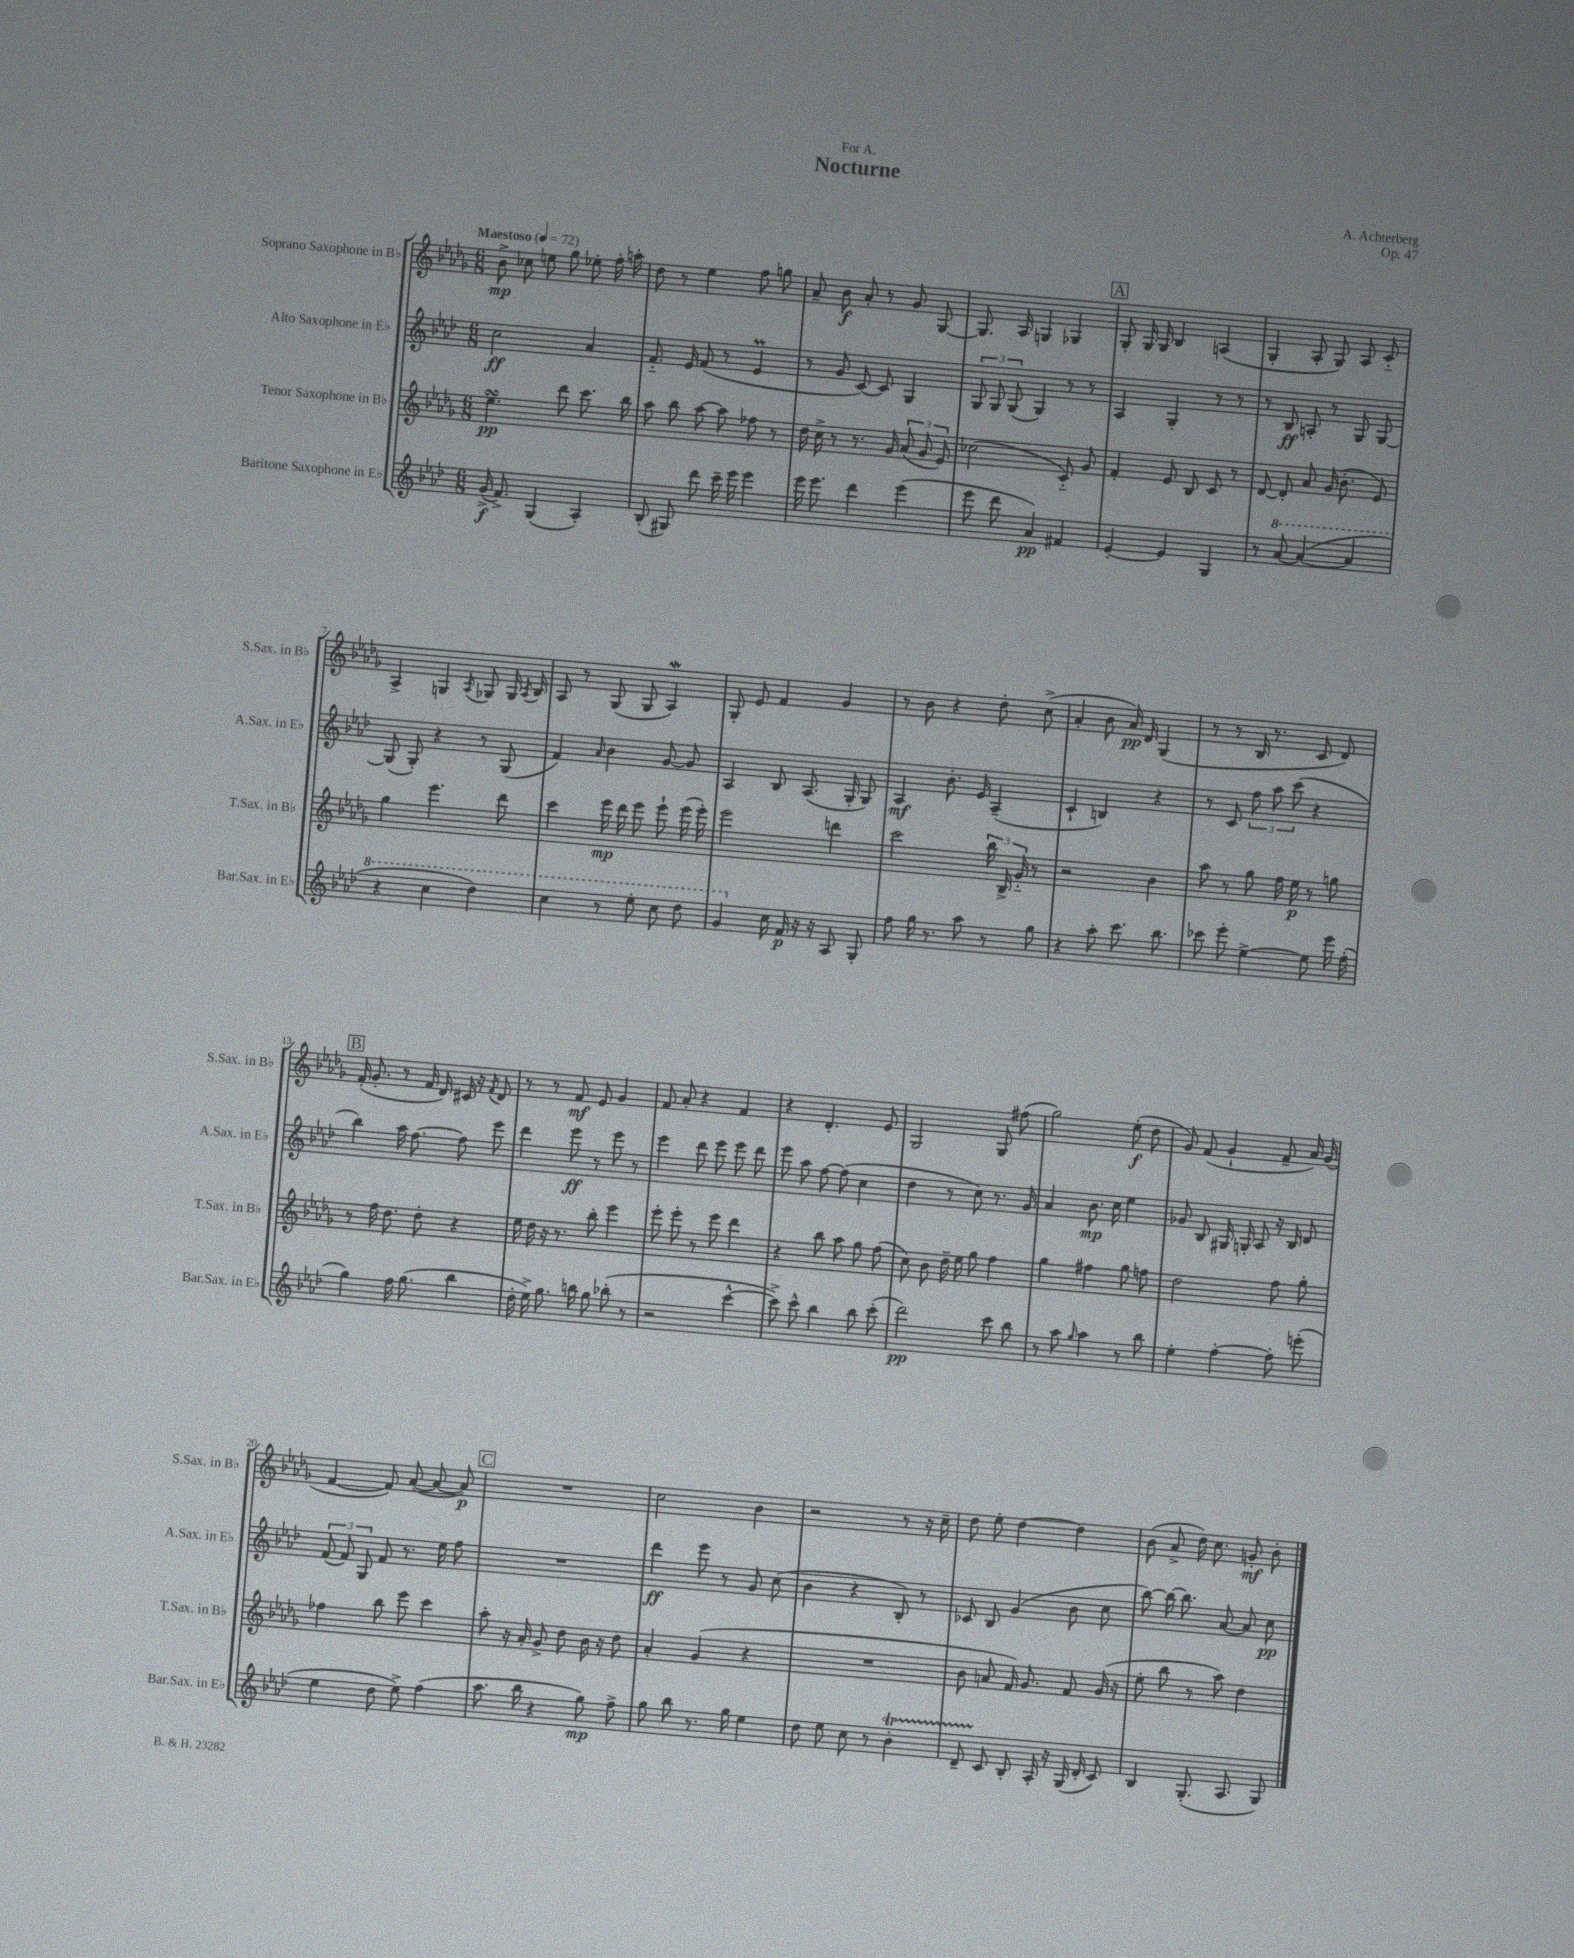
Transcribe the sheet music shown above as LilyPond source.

\header { title = "Nocturne" composer = "A. Achterberg" dedication = "For A." opus = "Op. 47" }
<<
\new StaffGroup <<
\new Staff = "s0" \with { instrumentName = "Soprano Saxophone in Bb" shortInstrumentName = "S.Sax. in Bb" } {
    \clef treble \key des \major \numericTimeSignature \time 6/8 \tempo "Maestoso" 4 = 72
    \autoBeamOff bes'8->\mp ces''8 e''8 ges''8 ees''8-. f''16-. a''16-. |
    des''8 r8 ees''4 f''8 g''8 |
    aes'8-- bes'8\f aes'8-. r8 ges'8 ges8~ |
    ges8. aes16 g4 ges4 |
    \mark \markup { \box "A" } ges8-. ges16 ges16 bes4 a4( |
    ges4-. aes8-. ges8) aes8 c'8-_ |
    aes4-> g4 \acciaccatura { aes8 } ges8 ges16 \acciaccatura { aes8 } bes16 |
    aes8 r8 ges8( ges8 aes4\mordent) |
    ges8-. ees'8 f'4 ges'4 |
    r8 bes'8 r4 des''8-. c''8->( |
    aes'4-. bes'8 aes'16\pp) des'16 ges4( |
    r8 r8 bes16 r8. c'8 des'8) |
    \mark \markup { \box "B" } f'16-.( ges'8.-. r8 f'16 des'16) cis'16 r16 \acciaccatura { f'8 } des'8 |
    r8 r8 f'8\mf ees'8 ges'4 |
    f'8 aes'8-. r4 f'4 |
    r4 des'4.-. ees'8 |
    ges2 ges8 fis''8( |
    ges''2) ees''8-.\f( des''8 |
    ges'8) f'8( ges'4-! f'8-- aes'16) ges'16( |
    f'4~ f'8) aes'8~( aes'8~ aes'8\p) |
    \mark \markup { \box "C" } R2. |
    c''2 bes'4 |
    r2 r8 r16 c''16-- |
    des''8 ees''8-. des''4~ des''4 |
    bes'8( aes'8-> des''16) c''8. g'8-.\mf bes'8-. \bar "|." |
}
\new Staff = "s1" \with { instrumentName = "Alto Saxophone in Eb" shortInstrumentName = "A.Sax. in Eb" } {
    \clef treble \key aes \major \numericTimeSignature \time 6/8
    \autoBeamOff c''2\ff aes'4 |
    f'8.-_ ees'16 f'8( r8 ees'4\prall |
    r8 g'8 c'8~) c'8 g4 |
    \tuplet 3/2 { g8 g8 g8( } g4) r8 r8 |
    \mark \markup { \box "A" } aes4 g4-. r8 r8 |
    r8 bes8\ff a8-. r8 g8 g8~ |
    g8( g8-.) r4 r8 g8( |
    f'4) \grace { aes'16 } bes'4 g'8~ g'8 |
    aes4 bes8 aes8.( g16-. g8) |
    aes4\mf bes'8.-. ees'16 aes4--( |
    c'4-! b4) r4 |
    r8 c'8 \tuplet 3/2 { f''8 aes''8 c'''8( } r4 |
    \mark \markup { \box "B" } bes''4) aes''16 f''8.~ f''8 ees'''8 |
    des'''4 ees'''8\ff r8 ees'''8 r8 |
    ees'''4 des'''8 ees'''8 ees'''8 des'''8 |
    ees'''8 aes''8 f''8~ f''8( c''4 |
    des''4 r8 c''8) r8. g'16 |
    aes'4 bes'8.\mp c''16 ees''4 |
    ges'8 bes8 gis16 g16-. aes8 r16 bes16 des'8 |
    \tuplet 3/2 { f'8( f'8) g8 } f'8 r8. ees''16 f''8 |
    \mark \markup { \box "C" } R2. |
    des'''4\ff ees'''8 r8 g'8 c''8( |
    bes'4 r4 bes8-.) r8 |
    ces'8 bes8 g'4( bes'8 c''8 |
    bes''8~) bes''16~ bes''8. aes'8~ aes'8 c''8\pp \bar "|." |
}
\new Staff = "s2" \with { instrumentName = "Tenor Saxophone in Bb" shortInstrumentName = "T.Sax. in Bb" } {
    \clef treble \key des \major \numericTimeSignature \time 6/8
    \autoBeamOff ees''4.\turn\pp des'''8 c'''8. bes''16 |
    aes''8 bes''8 aes''8~ aes''8 fes''8 r8 |
    des''16 c''16-> r8 r8. ges'16 \tuplet 3/2 { aes'8( ges'8 ees'8) } |
    ces''2( c'8-_) ges'8 |
    \mark \markup { \box "A" } f'4-. ees'8 bes8 c'8 r8 |
    des'8~ des'8-. aes'8 ges'16( bes'8.-. ees'8) |
    ges''4 ees'''4. des'''8 |
    c'''4 ees'''16\mp des'''16 ees'''8 ees'''8-! ees'''16( ees'''16-.) |
    ees'''2 d'''4 |
    c'''2 \tuplet 3/2 { bes''16 bes16-> ges'16-_ } r8 |
    r2 bes'4 |
    aes''8 r8 ges''8 f''16 ees''16\p r8 g''8 |
    \mark \markup { \box "B" } r8 f''16 des''8. des''8-. r4 |
    ees''16 des''16 r16 r8. bes''8-. ees'''4 |
    ees'''8-. ees'''8-. r8 ees'''8 des'''4 |
    r4 bes''8 aes''8 ges''8 f''8( |
    c''8) bes'8 des''16-- ees''16 ges''8 f''4 |
    ges''4 fis''4 ges''8 f''8 |
    des''2 f''8 ges''8-. |
    fes''4 bes''8 ees'''8 c'''4 |
    \mark \markup { \box "C" } aes''8-. r16 aes'16-. ges'8-> des''8 bes'16 r16 des''8 |
    aes'4-. ges'4( r4 |
    R2. |
    bes'8 a'8 f'16) ges'8. f'8 ges'16( r16 |
    ees''8-. bes''8 r8 aes''8) des''4 \bar "|." |
}
\new Staff = "s3" \with { instrumentName = "Baritone Saxophone in Eb" shortInstrumentName = "Bar.Sax. in Eb" } {
    \clef treble \key aes \major \numericTimeSignature \time 6/8
    \autoBeamOff g'16->\f( f'8.->) g4( aes4-.) |
    bes8-.( gis8) des'''8 c'''16-- ees'''16 ees'''4 |
    ees'''16 ees'''8. des'''4 ees'''4( |
    ees'''8 des'''8 aes'4\pp) fis'4 |
    \mark \markup { \box "A" } ees'4~-. ees'4 g4 |
    r8 \ottava #1 aes''8~ aes''4~( aes''4 |
    r4 c'''4 des'''4) |
    c'''4 r8 ees'''8-. c'''8 des'''8 |
    g''4 \ottava #0 c''16 f'16\p r16 r16 aes8 g8-. |
    f''8 g''16 r8. aes''8 r8 g''8 |
    r4 aes''8-. c'''8. bes''8. |
    ces'''8 ees'''8-. ees''4~-> ees''8 ees'''16 f''16-.( |
    \mark \markup { \box "B" } g''4) f''16 g''8.( bes''4 |
    des''16-. ees''16->) g''8. b''16 g''8 bes''8-.( r8 |
    r2 c'''4~-^ |
    c'''8->) c'''8-^ bes''4 bes''8 c'''8-.( |
    des'''2\pp) c'''8 bes''8 |
    r8 aes''8 \grace { g''16 } aes''4 r8 bes''8 |
    ees''4-. f''4~-. f''8-. e'''8-.( |
    ees''4 des''8 ees''8->) f''4( |
    \mark \markup { \box "C" } aes''8. bes''16 r4 g''8\mp) f''8-> |
    g''8 bes''8 r8. g''16 ees''4 |
    des''8 ees''8 c''8 r8 bes'4-.\startTrillSpan |
    des'8-- c'8\stopTrillSpan bes8-. aes16-. r16 g16( des'16-. c'8) |
    bes4 g8.-.( aes8. g8) \bar "|." |
}
>>
>>
